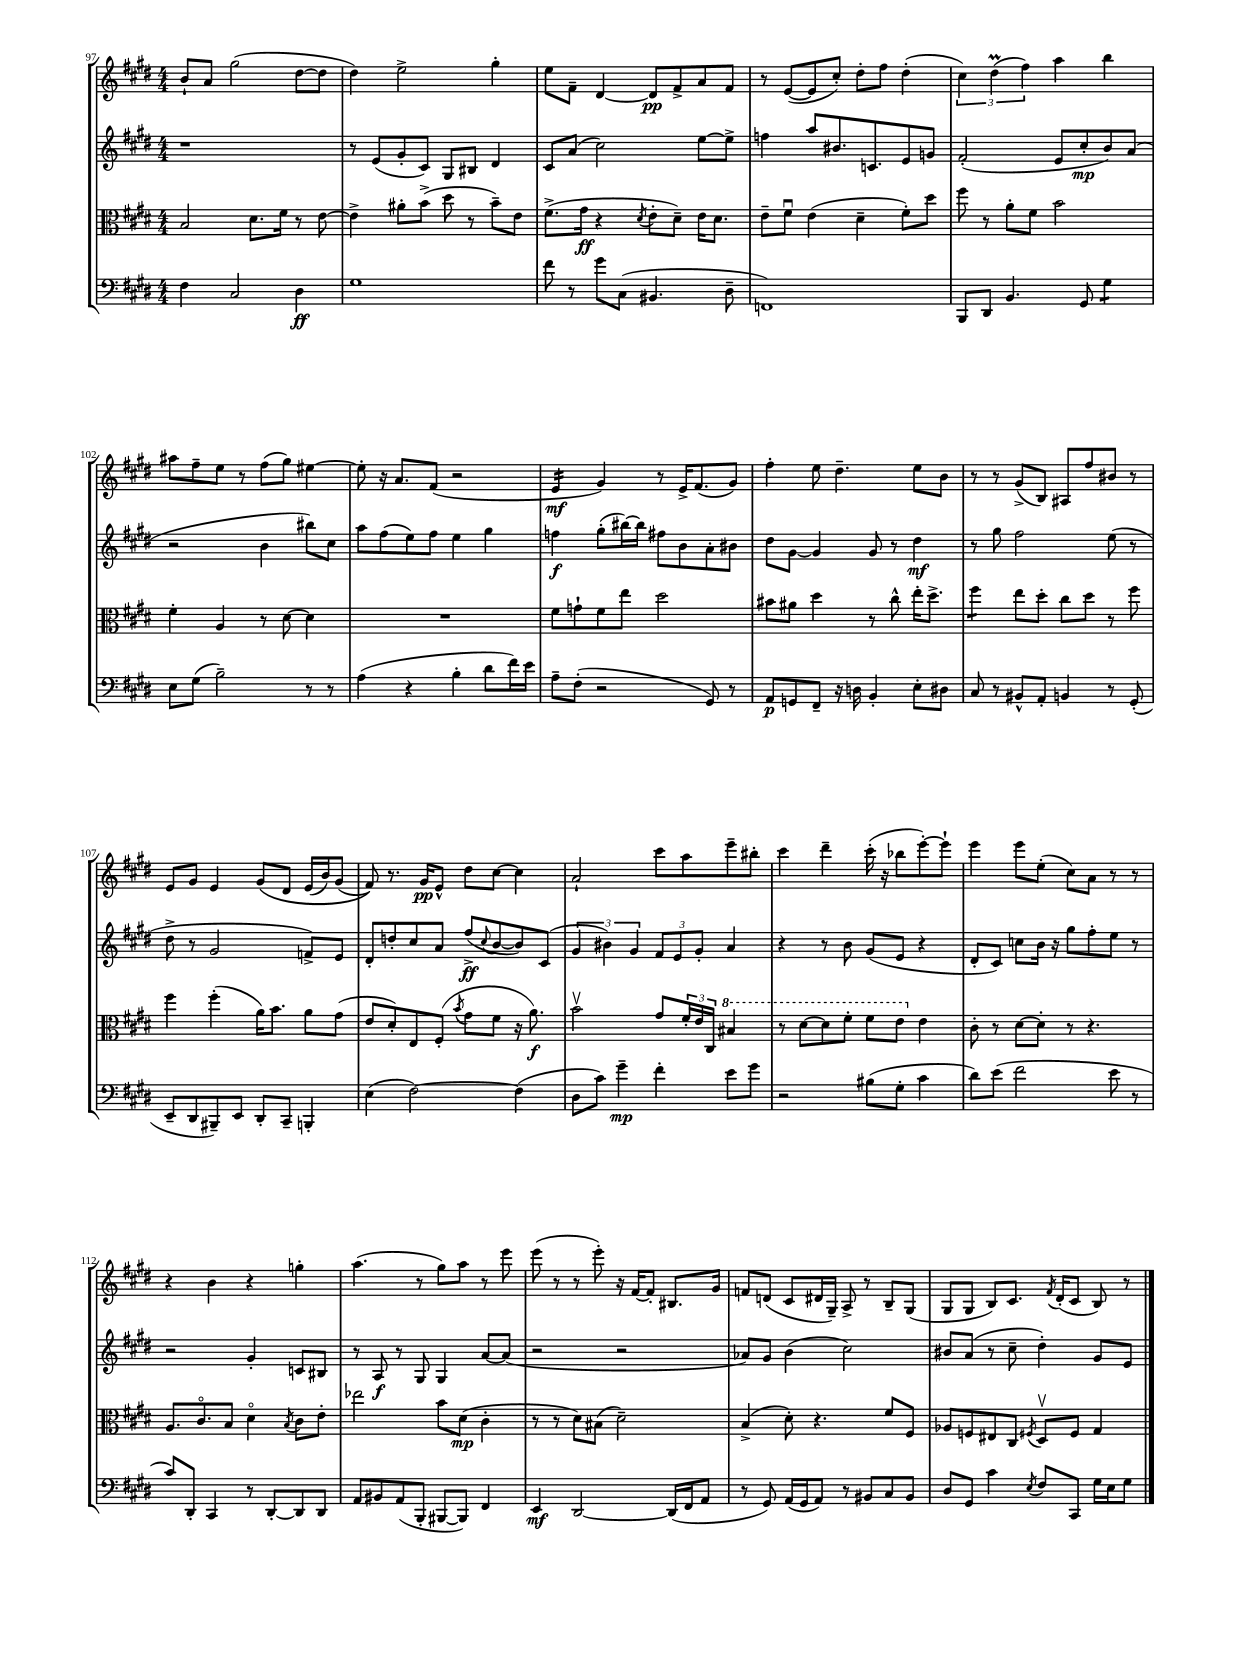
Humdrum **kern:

**kern	**kern	**kern	**kern
*staff4	*staff3	*staff2	*staff1
*clefF4	*clefC3	*clefG2	*clefG2
*k[f#c#g#d#]	*k[f#c#g#d#]	*k[f#c#g#d#]	*k[f#c#g#d#]
*M4/4	*M4/4	*M4/4	*M4/4
4F#\	2B/	1r	8b`/L
.	.	.	8a/J
2C#/	.	.	(2gg#\
.	8.d#\L	.	.
.	16f#\Jk	.	.
4D#\	8r	.	[8dd#\L
.	[8e\	.	8dd#\]J
=	=	=	=
1G#	4e^\]	8r	4dd#\)
.	.	(8e/L	.
.	8a#'\L	8g#'/	2ee^\
.	(8b^\J	8c#/J)	.
.	8dd#\	8G#/L	.
.	8r	8B#/J	.
.	8b~\L)	4d#/	4gg#'\
.	8e\J	.	.
=	=	=	=
8f#\	(8.f#^\L	8c#/L	8ee\L
8r	.	(8a/J	8f#~\J
.	16g#\Jk	.	.
8g#\L	4r	2cc#\)	[4d#/
(8C#\J	.	.	.
.	8qd#/	.	.
4.BB#/	8e'\L	.	8d#/]L
.	8d#~\J)	.	8f#^/
.	16e\LK	[8ee\L	8a/
.	8.d#\J	.	.
8D#~\	.	8ee^\]J	8f#/J
=	=	=	=
1FF)	8e~\L	4ff\	8r
.	8f#u\J	.	([8e/L
.	(4e\	8aa/L	8e/]
.	.	8.b#/	8cc#'/J)
.	4d#~\	.	8dd#'\L
.	.	8.c/	.
.	.	.	8ff#\J
.	8f#'\L)	8e/	(4dd#'\
.	8dd#\J	8g/J	.
=	=	=	=
8BBB/L	8ff#\	(2f#'/	6cc#\)
8DD#/J	8r	.	.
.	.	.	(6dd#\
4.BB/	8a'\L	.	.
.	.	.	6ff#\)
.	8f#\J	.	.
.	2b\	8e/L	4aa\
8GG#/	.	8cc#'/	.
4G#\	.	8b/)	4bb\
.	.	(8a/J	.
=	=	=	=
8E\L	4f#'\	2r	8aa#\L
(8G#\J	.	.	8ff#~\
2B~\)	4A/	.	8ee\J
.	.	.	8r
.	8r	4b\	(8ff#\L
.	[8d#\	.	8gg#\J)
8r	4d#\]	8bb#\L)	[4ee#\
8r	.	8cc#\J	.
=	=	=	=
(4A\	1r	8aa\L	8ee#'\]
.	.	(8ff#\	16r
.	.	.	8.a/L
4r	.	8ee\)	.
.	.	8ff#\J	(8f#/J
4B'\	.	4ee\	2r
8d#\L	.	4gg#\	.
16f#\L)	.	.	.
16e\JJ	.	.	.
=	=	=	=
8A~\L	8f#\L	4ff\	4e/
(8F#'\J	8g`\	.	.
2r	8f#\	(8gg#'\L	4g#/)
.	8ee\J	[16bb#\L)	.
.	.	16bb#\]JJ	.
.	2dd#\	8ff#\L	8r
.	.	8b\	16e^/LK
.	.	.	(8.f#/
8GG#/)	.	8a'\	.
8r	.	8b#\J	8g#/J)
=	=	=	=
8AA/L	8b#\L	8dd#\L	4ff#'\
8GG/	8a#\J	[8g#\J	.
8FF#~/J	4dd#\	4g#/]	8ee\
16r	.	.	4.dd#~\
16D\	.	.	.
4BB'/	8r	8g#/	.
.	8cc#^^\	8r	.
8E'\L	16ee'\LK	4dd#\	8ee\L
.	8.dd#^\J	.	.
8D#\J	.	.	8b\J
=	=	=	=
8C#/	4ff#\	8r	8r
8r	.	8gg#\	8r
8BB#^^/L	8ee\L	2ff#\	(8g#^/L
8AA'/J	8dd#'\J	.	8B/J)
4BB/	8cc#\L	.	8A#/L
.	8dd#\J	.	8ff#/
8r	8r	(8ee\	8b#/J
(8GG#'/	8ff#\	8r	8r
=	=	=	=
8EE~/L	4ff#\	8dd#^\	8e/L
8DD#/	.	8r	8g#/J
8BBB#~/)	(4ff#'\	2g#/	4e/
8EE/J	.	.	.
8DD#'/L	16a\LK)	.	&(8g#/L
.	8.b\J	.	.
8CC#~/J	.	.	8d#/J
4BBB'/	8a\L	8f^/L)	(16e/LL
.	.	.	16b/J)
.	(8g#\J	8e/J	(8g#/J
=	=	=	=
(4E\	8e/L	8d#'/L	8f#/)&)
.	8d#'/)	8dd'/	8.r
[2F#\)	8E/	8cc#/	.
.	.	.	16g#/LK
.	(8F#'/J	8a/J	8e^^/J
.	8qb/	.	.
.	8g#\L	(8ff#^/L	8dd#\L
.	.	8qqcc#/	.
.	8f#\J	[8b/	[8cc#\J
(4F#\]	16r	8b/])	4cc#\]
.	8.a\)	.	.
.	.	(8c#/J	.
=	=	=	=
8D#\L	2bv\	6g#/	2a`/
8c#\J)	.	.	.
.	.	6b#\)	.
4g#~\	.	.	.
.	.	6g#/	.
4f#'\	8g#/L	12f#/L	8ccc#\L
.	.	12e/	.
.	24f#'/L	.	8aa\
.	24e/	12g#'/J	.
.	24C#/JJ	.	.
8e\L	4b#/	4a/	8eee~\
8g#\J	.	.	8bb#'\J
=	=	=	=
2r	8r	4r	4ccc#\
.	[8dd#\L	.	.
.	8dd#\]	8r	4ddd#~\
.	8ff#'\J	8b\	.
(8B#\L	8ff#\L	(8g#/L	(16ccc#'\
.	.	.	16r
8G#'\J	8ee\J	8e/J	8bb-\L
4c#\	4e\	4r	[8eee'\)
.	.	.	8eee`\]J
=	=	=	=
8d#\L)	8c#'\	8d#'/L	4eee\
(8e\J	8r	8c#/J)	.
2f#\	[8d#\L	8cc\L	8eee\L
.	8d#'\]J	16b\Jk	(8ee'\J
.	.	16r	.
.	8r	8gg#\L	8cc#\L)
.	4.r	8ff#'\	8a\J
8e\	.	8ee\J	8r
8r	.	8r	8r
=	=	=	=
8c#/L)	8.A/L	2r	4r
8DD#'/J	.	.	.
.	8.c#o/	.	.
4CC#/	.	.	4b\
.	8B/J	.	.
8r	4d#o\	4g#'/	4r
[8DD#'/L	.	.	.
.	8qB/	.	.
8DD#/]	8c#\L	8c/L	4gg'\
8DD#/J	8e'\J	8B#/J	.
=	=	=	=
8AA/L	2ee-\	8r	(4.aa\
8BB#/	.	8A/	.
(8AA/	.	8r	.
8BBB'/J	.	8G#/	8r
[8BBB#/L	8b\L	4G#/	8gg#\L)
8BBB#/]J)	(8d#\J	.	8aa\J
4FF#/	4c#'\	[8a/L	8r
.	.	(8a/]J	8eee\
=	=	=	=
4EE/	8r	2r	(8eee\
.	8r	.	8r
[2DD#/	8d#\L)	.	8r
.	(8B#\J	.	8eee'\)
.	2d#~\)	2r	16r
.	.	.	[16f#/LK
.	.	.	8f#'/]J
(16DD#/]LL	.	.	8.B#/L
16FF#/J	.	.	.
8AA/J	.	.	.
.	.	.	16g#/Jk
=	=	=	=
8r	(4B^/	8a-/L)	8f/L
8GG#/)	.	8g#/J	(8d/J
(16AA/LL	8d#'\)	(4b\	8c#/L
16GG#/J	.	.	.
8AA/J)	4.r	.	16d#/L
.	.	.	16G#~/JJ)
8r	.	2cc#\)	8A^/
8BB#/L	.	.	8r
8C#/	8f#/L	.	8B~/L
8BB#/J	8F#/J	.	(8G#/J
=	=	=	=
8D#/L	8A-/L	8b#/L	8G#/L
8GG#/J	8F/	(8a/J	8G#/J
4c#\	8E#/	8r	8B/L)
.	8C#/J	8cc#~\	8.c#/J
8qE/	8qF#/	.	.
8F#/L	8D#v/L	4dd#'\)	.
.	.	.	8qf#/
.	.	.	(16d#'/LK
8CC#/J	8F#/J	.	8c#/J
16G#\LL	4G#/	8g#/L	8B/)
16E\J	.	.	.
8G#\J	.	8e/J	8r
==	==	==	==
*-	*-	*-	*-
